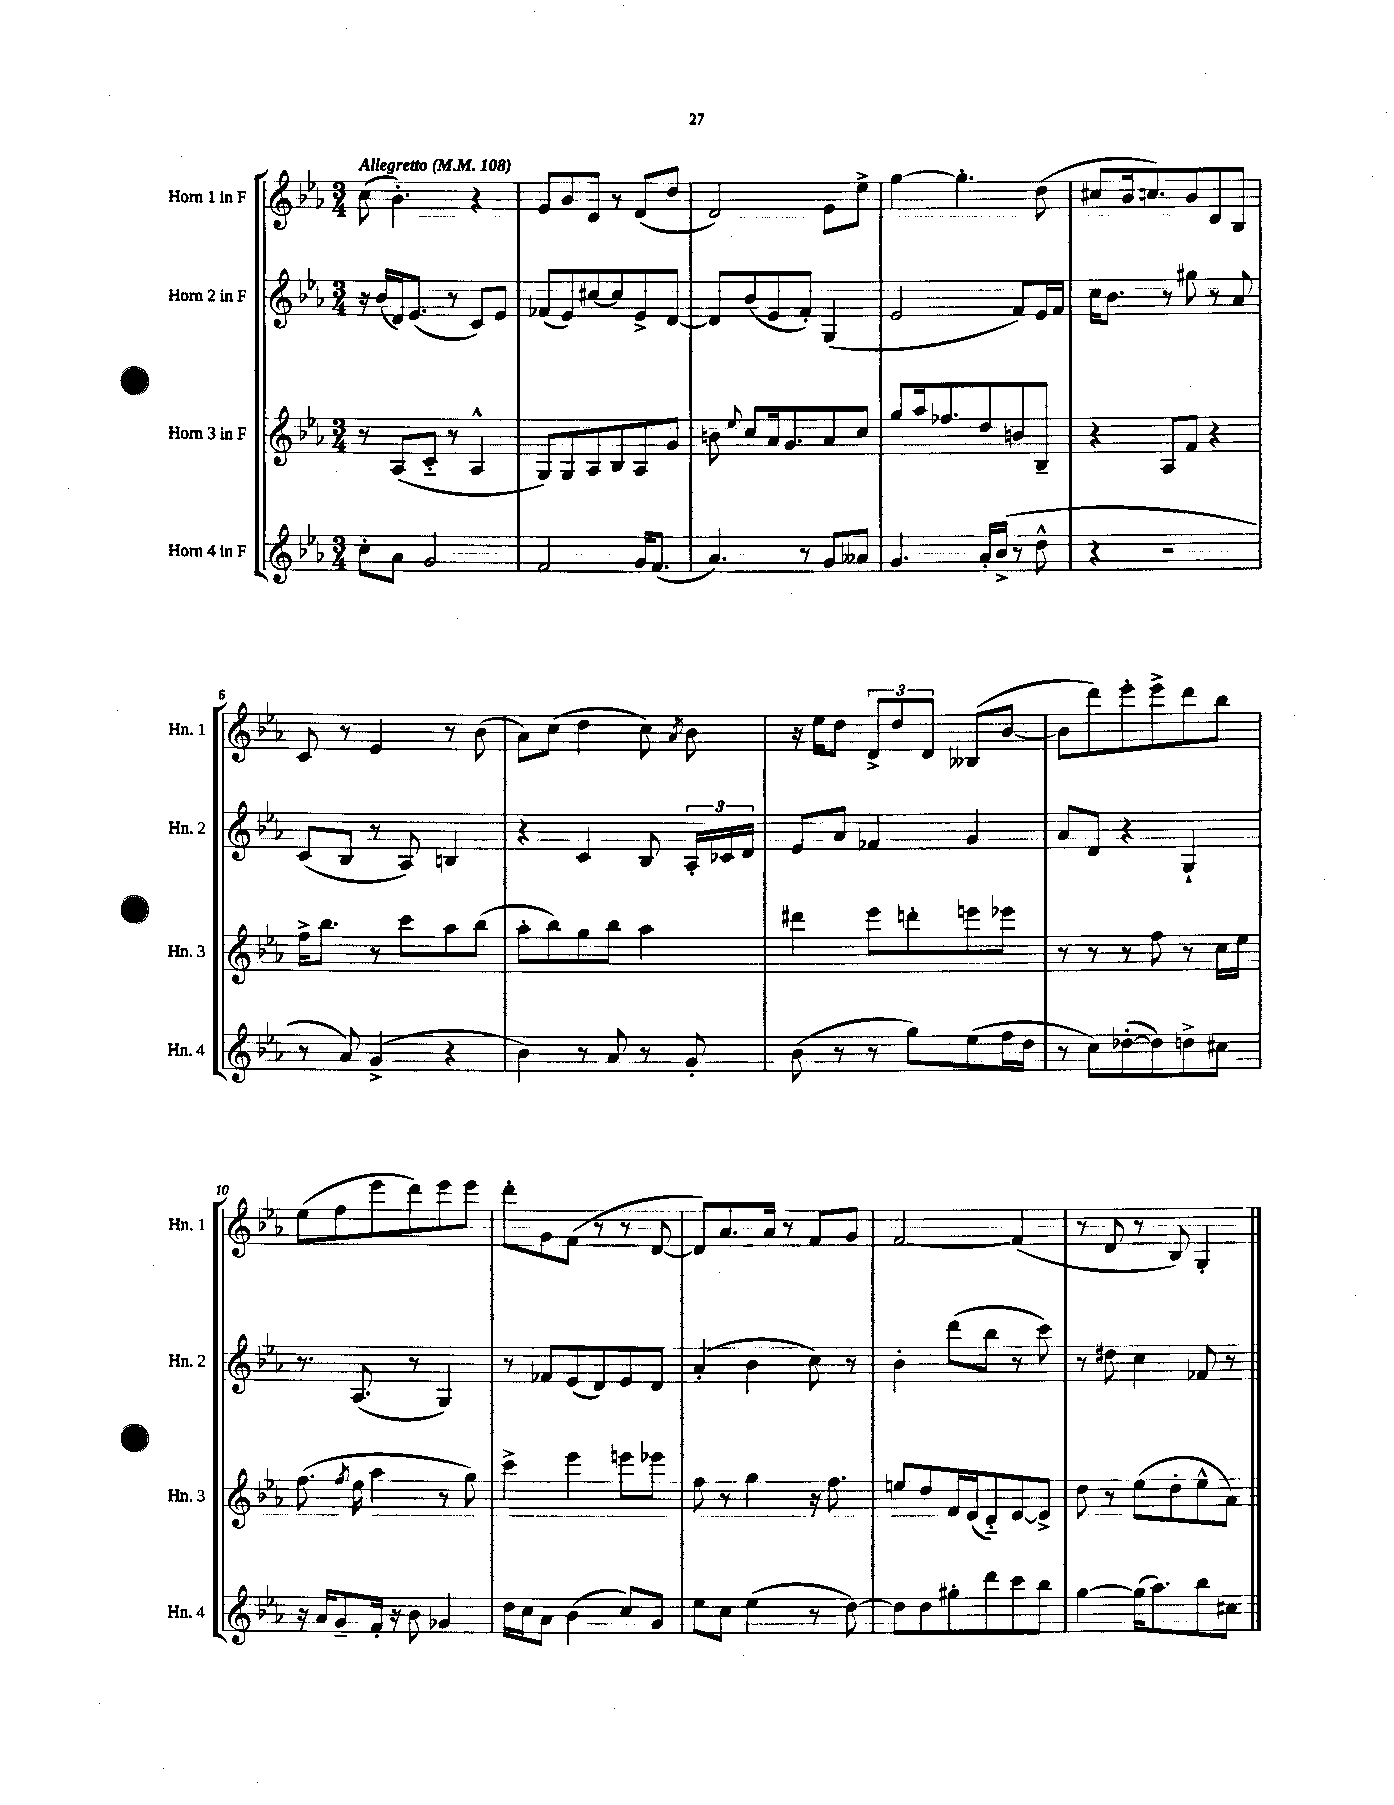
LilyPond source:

<<
\new StaffGroup <<
\new Staff = "s0" \with { instrumentName = "Horn 1 in F" shortInstrumentName = "Hn. 1" } {
    \clef treble \key ees \major \numericTimeSignature \time 3/4 \tempo "Allegretto" 4 = 108
    \autoBeamOff c''8( bes'4.-.) r4 |
    g'8[ bes'8 ees'8] r8 f'8[( d''8] |
    f'2) g'8[ ees''8]-> |
    g''4~ g''4.-. d''8( |
    cis''8[ bes'16 c''8.) bes'8 d'8 bes8] |
    c'8 r8 ees'4 r8 bes'8( |
    aes'8[) c''8]( d''4 c''8) \acciaccatura { aes'8 } bes'8 |
    r16 ees''16[ d''8] \tuplet 3/2 { d'8[-> d''8 d'8] } beses8[( bes'8]~ |
    bes'8[ d'''8) ees'''8-. ees'''8-> d'''8 bes''8] |
    ees''8[( f''8 ees'''8 d'''8) ees'''8 ees'''8] |
    d'''8[-. g'8 f'8]( r8 r8 d'8~ |
    d'8[) aes'8. aes'16] r8 f'8[ g'8] |
    f'2~ f'4( |
    r8 d'8 r8 bes8) g4-. \bar "|." |
}
\new Staff = "s1" \with { instrumentName = "Horn 2 in F" shortInstrumentName = "Hn. 2" } {
    \clef treble \key ees \major \numericTimeSignature \time 3/4
    \autoBeamOff r16 bes'16[( d'16) ees'8.]( r8 c'8[) ees'8] |
    fes'8[( ees'8) cis''8~ cis''8 ees'8-> d'8]~ |
    d'8[ bes'8( ees'8 f'8]-.) g4( |
    ees'2 f'8[) ees'16 f'16] |
    c''16[ bes'8.] r8 gis''8 r8 aes'8 |
    c'8[( bes8] r8 aes8) b4 |
    r4 c'4 bes8 \tuplet 3/2 { aes16[-. ces'16 d'16] } |
    ees'8[ aes'8] fes'4 g'4 |
    aes'8[ d'8] r4 g4-! |
    r8. aes8.( r8 g4) |
    r8 fes'8[ ees'8( d'8) ees'8 d'8] |
    aes'4-.( bes'4 c''8) r8 |
    bes'4-. d'''8[( bes''8] r8 c'''8) |
    r8 dis''8 c''4 fes'8 r8 \bar "|." |
}
\new Staff = "s2" \with { instrumentName = "Horn 3 in F" shortInstrumentName = "Hn. 3" } {
    \clef treble \key ees \major \numericTimeSignature \time 3/4
    \autoBeamOff r8 aes8[( c'8]-_ r8 aes4-^ |
    g8[) g8 aes8 bes8 aes8 g'8] |
    b'8 \appoggiatura { ees''8 } c''8[ aes'16 g'8. aes'8 c''8] |
    g''8[ aes''16 fes''8. d''8 b'8 bes8]-- |
    r4 aes8[ f'8] r4 |
    f''16[-> bes''8.] r8 c'''8[ aes''8 bes''8]( |
    aes''8[-. bes''8) g''8 bes''8] aes''4 |
    dis'''4 ees'''8[ d'''8-. e'''8 ees'''8] |
    r8 r8 r8 f''8 r8 c''16[ ees''16] |
    f''8.( \acciaccatura { f''8 } ees''16 aes''4 r8 g''8) |
    c'''4-> ees'''4 e'''8[ ees'''8] |
    f''8 r8 g''4 r16 f''8. |
    e''8[ d''8 f'16 ees'16( d'8-_) ees'8~ ees'8]-> |
    d''8 r8 ees''8[( d''8-. ees''8-^ aes'8]) \bar "|." |
}
\new Staff = "s3" \with { instrumentName = "Horn 4 in F" shortInstrumentName = "Hn. 4" } {
    \clef treble \key ees \major \numericTimeSignature \time 3/4
    \autoBeamOff c''8[-. aes'8] g'2 |
    f'2 g'16[ f'8.]( |
    aes'4.) r8 g'8[ aeses'8] |
    g'4. aes'16[-. bes'16]->( r8 d''8-^ |
    r4 r2 |
    r8 aes'8) g'4->( r4 |
    bes'4) r8 aes'8 r8 g'8-. |
    bes'8( r8 r8 g''8[) ees''8( f''16 d''16] |
    r8 c''8[) des''8~-.( des''8) d''8-> cis''8] |
    r16 aes'16[ g'8-- f'16]-. r16 bes'8 ges'4 |
    d''16[ c''16 aes'8] bes'4( c''8[) g'8] |
    ees''8[ c''8] ees''4( r8 d''8~) |
    d''8[ d''8 gis''8-. d'''8 c'''8 bes''8] |
    g''4~ g''16[( aes''8.) bes''8 cis''8] \bar "|." |
}
>>
>>
